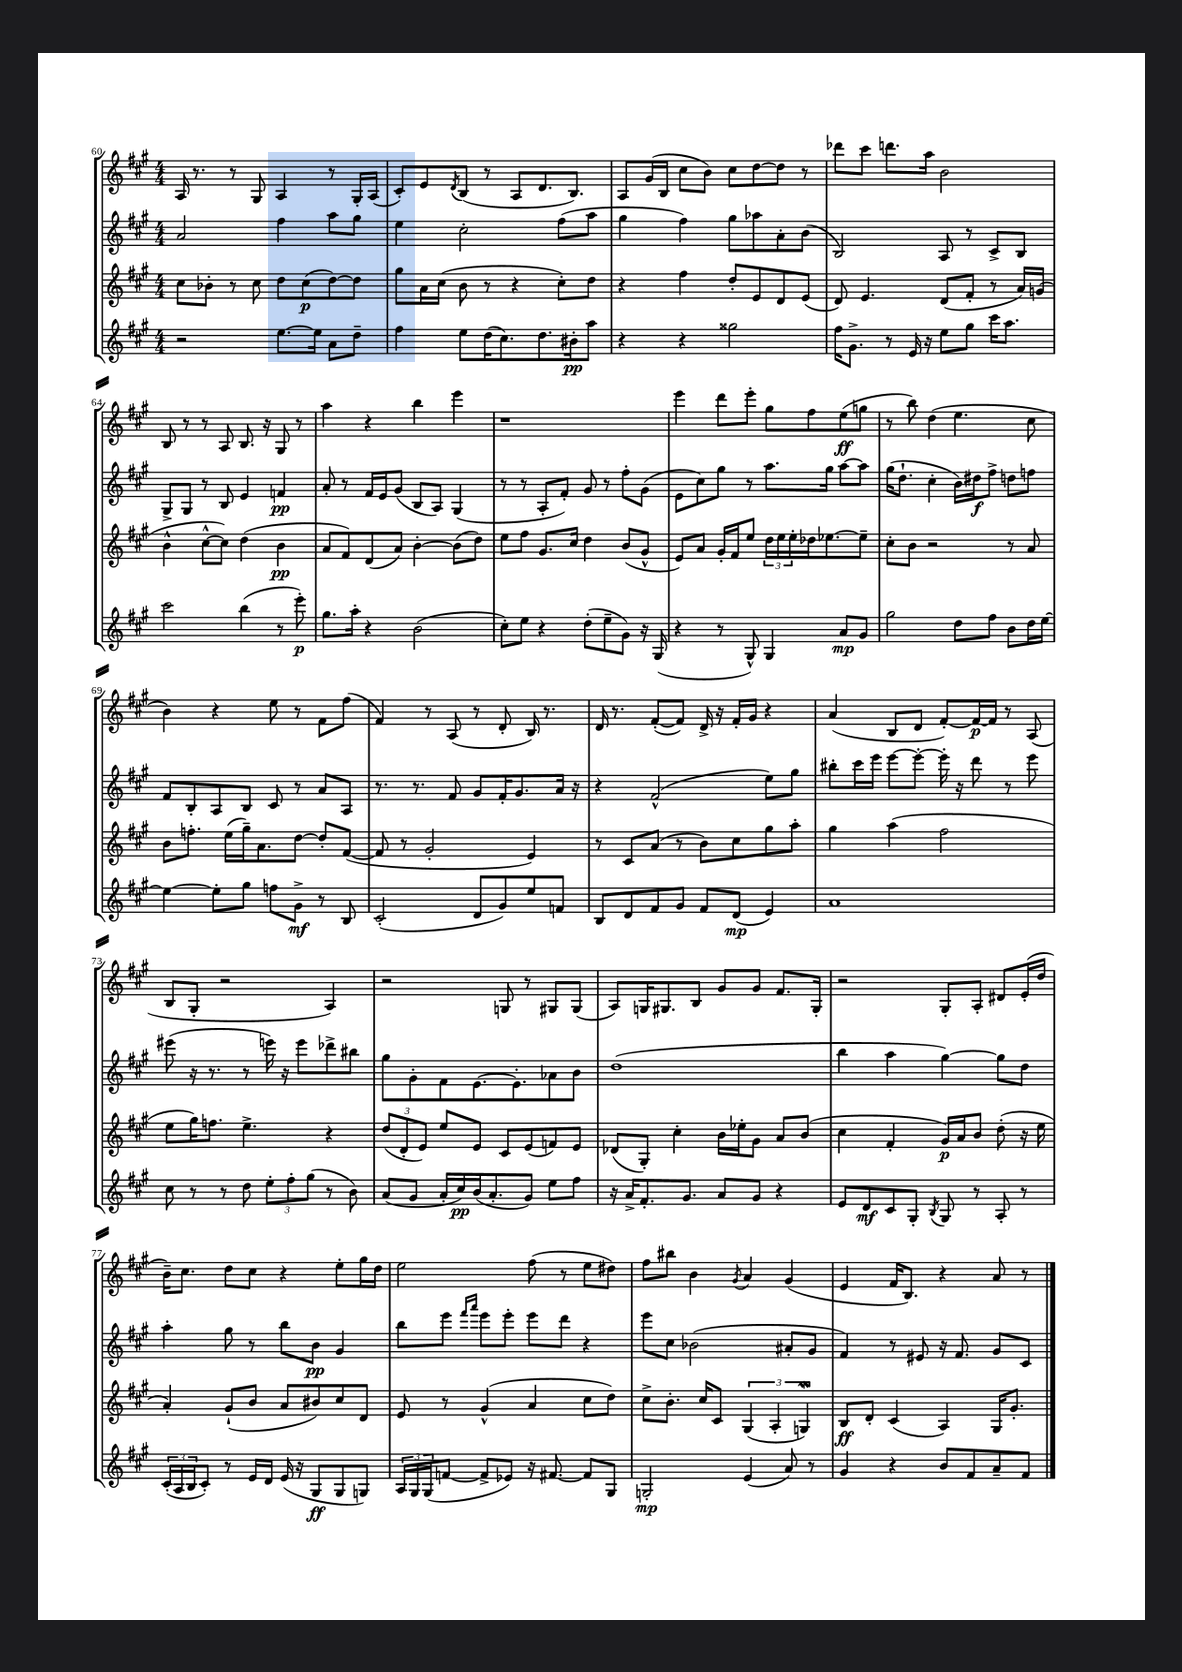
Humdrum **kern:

**kern	**kern	**kern	**kern
*staff4	*staff3	*staff2	*staff1
*clefG2	*clefG2	*clefG2	*clefG2
*k[f#c#g#]	*k[f#c#g#]	*k[f#c#g#]	*k[f#c#g#]
*M4/4	*M4/4	*M4/4	*M4/4
2r	8cc#	2a	16A
.	.	.	8.r
.	8b-'	.	.
.	8r	.	8r
.	8cc#	.	8G#
[8.ee	8dd	4ff#	4A
.	(8cc#	.	.
16ee]	.	.	.
8a	[8dd)	8aa	8r
8dd~	8dd]	8gg#	16G#'
.	.	.	(16A
=	=	=	=
4ff#	8gg#	4ee	8c#')
.	16a	.	8e
.	(16cc#	.	.
.	.	.	8qd
8ee	8b	2cc#'	(8B
(16dd	8r	.	8r
8.cc#)	.	.	.
.	4r	.	8A
8.dd	.	.	8.d
.	8cc#')	(8ff#	.
16b#'	.	.	8.B)
8aa	8dd	8aa	.
=	=	=	=
4r	4r	4gg#	8A
.	.	.	(16g#
.	.	.	16B
4r	4ff#	4ff#)	8cc#
.	.	.	8b)
2gg##	8dd'	8gg#	8cc#
.	8e	8aa-	[8dd
.	8d	8a'	8dd]
.	(8e	(8b	8r
=	=	=	=
16ff#	8d)	2B)	8ddd-
8.g#^	.	.	.
.	4.e	.	8ccc#
8r	.	.	8.ddd
16e	.	.	.
16r	.	.	16aa
8ee	(8d	8A	2b
8gg#	8f#'	8r	.
16ccc#	8r	8c#^	.
8.aa	.	.	.
.	16a)	8B	.
.	(16g	.	.
=	=	=	=
2ccc#	4b^^	8G#^	8B
.	.	8G#	8r
.	[8cc#^^	8r	8r
.	8cc#])	8B	8A
(4bb	(4dd	4e	8.B
.	.	.	16r
8r	4b	4f	8G#
8eee')	.	.	8r
=	=	=	=
8.gg#	8a	8a'	4aa
.	8f#)	8r	.
16aa'	.	.	.
4r	(8d	16f#	4r
.	.	16e	.
.	8a)	(8g#	.
(2b	[4b'	8B	4bb
.	.	8A)	.
.	(8b]	(4G#	4eee
.	8dd)	.	.
=	=	=	=
8cc#')	8ee	8r	1r
8ee	8ff#	8r	.
4r	8.g#	8A'	.
.	.	8f#')	.
.	16cc#	.	.
(8dd'	4dd	8g#	.
8ee~	.	8r	.
8g#)	(8b	8ff#'	.
16r	8g#^^	(8g#	.
(16G#	.	.	.
=	=	=	=
4r	8e)	8e	4eee
.	8a	8cc#)	.
8r	16g#'	8gg#	8ddd
.	16f#	.	.
8G#^^)	8ee	8r	8eee'
4G#	24dd	8.aa	8gg#
.	24ee	.	.
.	24ee'	.	.
.	16dd-	.	8ff#
.	[8.ee-	16gg#	.
8a	.	[8aa	(8ee
8g#	8ee-~]	8aa]	8gg
=	=	=	=
2gg#	8cc#'	(16gg#	8r
.	.	8.dd`	.
.	8b	.	8bb)
.	2r	4cc#'	(4dd
8dd	.	16b)	4.ee
.	.	16dd#	.
8ff#	.	8ff#^	.
8b	8r	8dd	.
16dd	8a	8ff	8cc#
[16ee	.	.	.
=	=	=	=
4ee_	8b	8f#	4b)
.	8.ff'	8B'	.
8ee']	.	8A	4r
.	(16ee	.	.
8gg#	16gg#~)	8B	.
.	8.a	.	.
8ff	.	8c#	8ee
8g#^	[8dd	8r	8r
8r	8dd']	8a	8f#
8B	([8f#	8A	(8ff#
=	=	=	=
(2c#'	8f#]	8.r	4f#)
.	8r	.	.
.	.	8.r	.
.	2g#'	.	8r
.	.	8f#	(8A
8d	.	8g#	8r
8g#)	.	16f#'	8d'
.	.	8.g#	.
8ee	4e)	.	16B)
.	.	.	8.r
8f	.	16a	.
.	.	16r	.
=	=	=	=
8B	8r	4r	16d
.	.	.	8.r
8d	8c#	.	.
8f#	(8a	(2f#^^	([8f#'
8g#	8r	.	8f#])
8f#	8b)	.	16d^
.	.	.	16r
(8d	8cc#	.	16f#'
.	.	.	16g#
4e)	8gg#	8ee)	4r
.	8aa'	8gg#	.
=	=	=	=
1a	4gg#	8bb#'	(4a
.	.	16ccc#	.
.	.	16eee	.
.	(4aa	[8eee	8B
.	.	8eee'_	8d
.	2ff#	16eee']	[8f#')
.	.	16r	.
.	.	8ddd	16f#_
.	.	.	16f#]
.	.	8r	8r
.	.	8eee	(8A
=	=	=	=
8cc#	8ee	(8eee#	8B
8r	16gg#)	16r	8G#'
.	8.ff	8.r	.
8r	.	.	2r
8dd	4.ee^	8r	.
12ee'	.	16eee)	.
.	.	16r	.
12ff#'	.	.	.
.	.	8eee	.
(12gg#	.	.	.
8r	4r	8ddd-^	4A)
8b)	.	8bb#	.
=	=	=	=
(8a	(12dd	8gg#	2r
.	12d'	.	.
8g#	.	8g#'	.
.	12e)	.	.
16a'	8ee	8f#	.
16cc#)	.	.	.
(16b	8e	[8.e	.
8.a'	.	.	.
.	8c#	.	8G
.	.	8.e']	.
8g#)	(8e	.	8r
8ee	8f)	8a-	8G#
8ff#	8e	8b	(8G#
=	=	=	=
16r	(8d-	(1dd	8A)
16a^	.	.	.
8.f#'	8G#')	.	16G
.	.	.	8.G#
.	4cc#'	.	.
8.g#	.	.	.
.	.	.	8B
8a	16b	.	8g#
.	16ee-'	.	.
8g#	8g#	.	8g#
4r	8a	.	8.f#
.	(8b	.	.
.	.	.	16G#'
=	=	=	=
8e	4cc#	4bb	2r
8d	.	.	.
8c#	4f#'	4aa	.
8G#'	.	.	.
8qB	.	.	.
8G#	16g#)	[4gg#)	8G#'
.	16a	.	.
8r	8b	.	8A'
8A'	(8dd'	8gg#]	8d#
8r	16r	8dd	(16e'
.	16ee	.	16dd
=	=	=	=
(24c#'	4a')	4aa'	16b~)
24A	.	.	.
.	.	.	8.cc#
24B	.	.	.
8c#')	.	.	.
8r	(8g#`	8gg#	8dd
16e	8b	8r	8cc#
16d	.	.	.
(16e	8a	8bb	4r
16r	.	.	.
8G#	8b#)	8b	.
8G#	8cc#	4g#	8ee'
8G)	8d	.	16gg#
.	.	.	16dd
=	=	=	=
24A	8e	8bb	2ee
24G#	.	.	.
(24G#	.	.	.
[8f	8r	8eee	.
.	.	16qqfff#	.
.	.	16qqaaa	.
8f^]	(4g#^^	8eee	.
8e-)	.	8eee'	.
16r	4a	8eee	(8ff#
[8.f#	.	.	.
.	.	8ddd	8r
8f#]	8cc#	4r	8ee
8G#	8dd)	.	8dd#)
=	=	=	=
2G'	8cc#^	8eee	8ff#
.	8.b'	8cc#	8bb#
.	.	(2b-	4b
.	16cc#	.	.
.	8c#	.	.
.	.	.	8qg#
(4e	(6G#	.	4a
.	6A'	.	.
8a)	.	8a#'	(4g#
.	6G)	.	.
8r	.	8g#	.
=	=	=	=
4g#	8B	4f#)	4e
.	8d'	.	.
4r	(4c#	8r	16f#
.	.	.	8.B)
.	.	8e#	.
8b	4A)	16r	4r
.	.	8.f#	.
8f#	.	.	.
8a~	16G#	8g#	8a
.	8.g#'	.	.
8f#	.	8c#	8r
==	==	==	==
*-	*-	*-	*-
